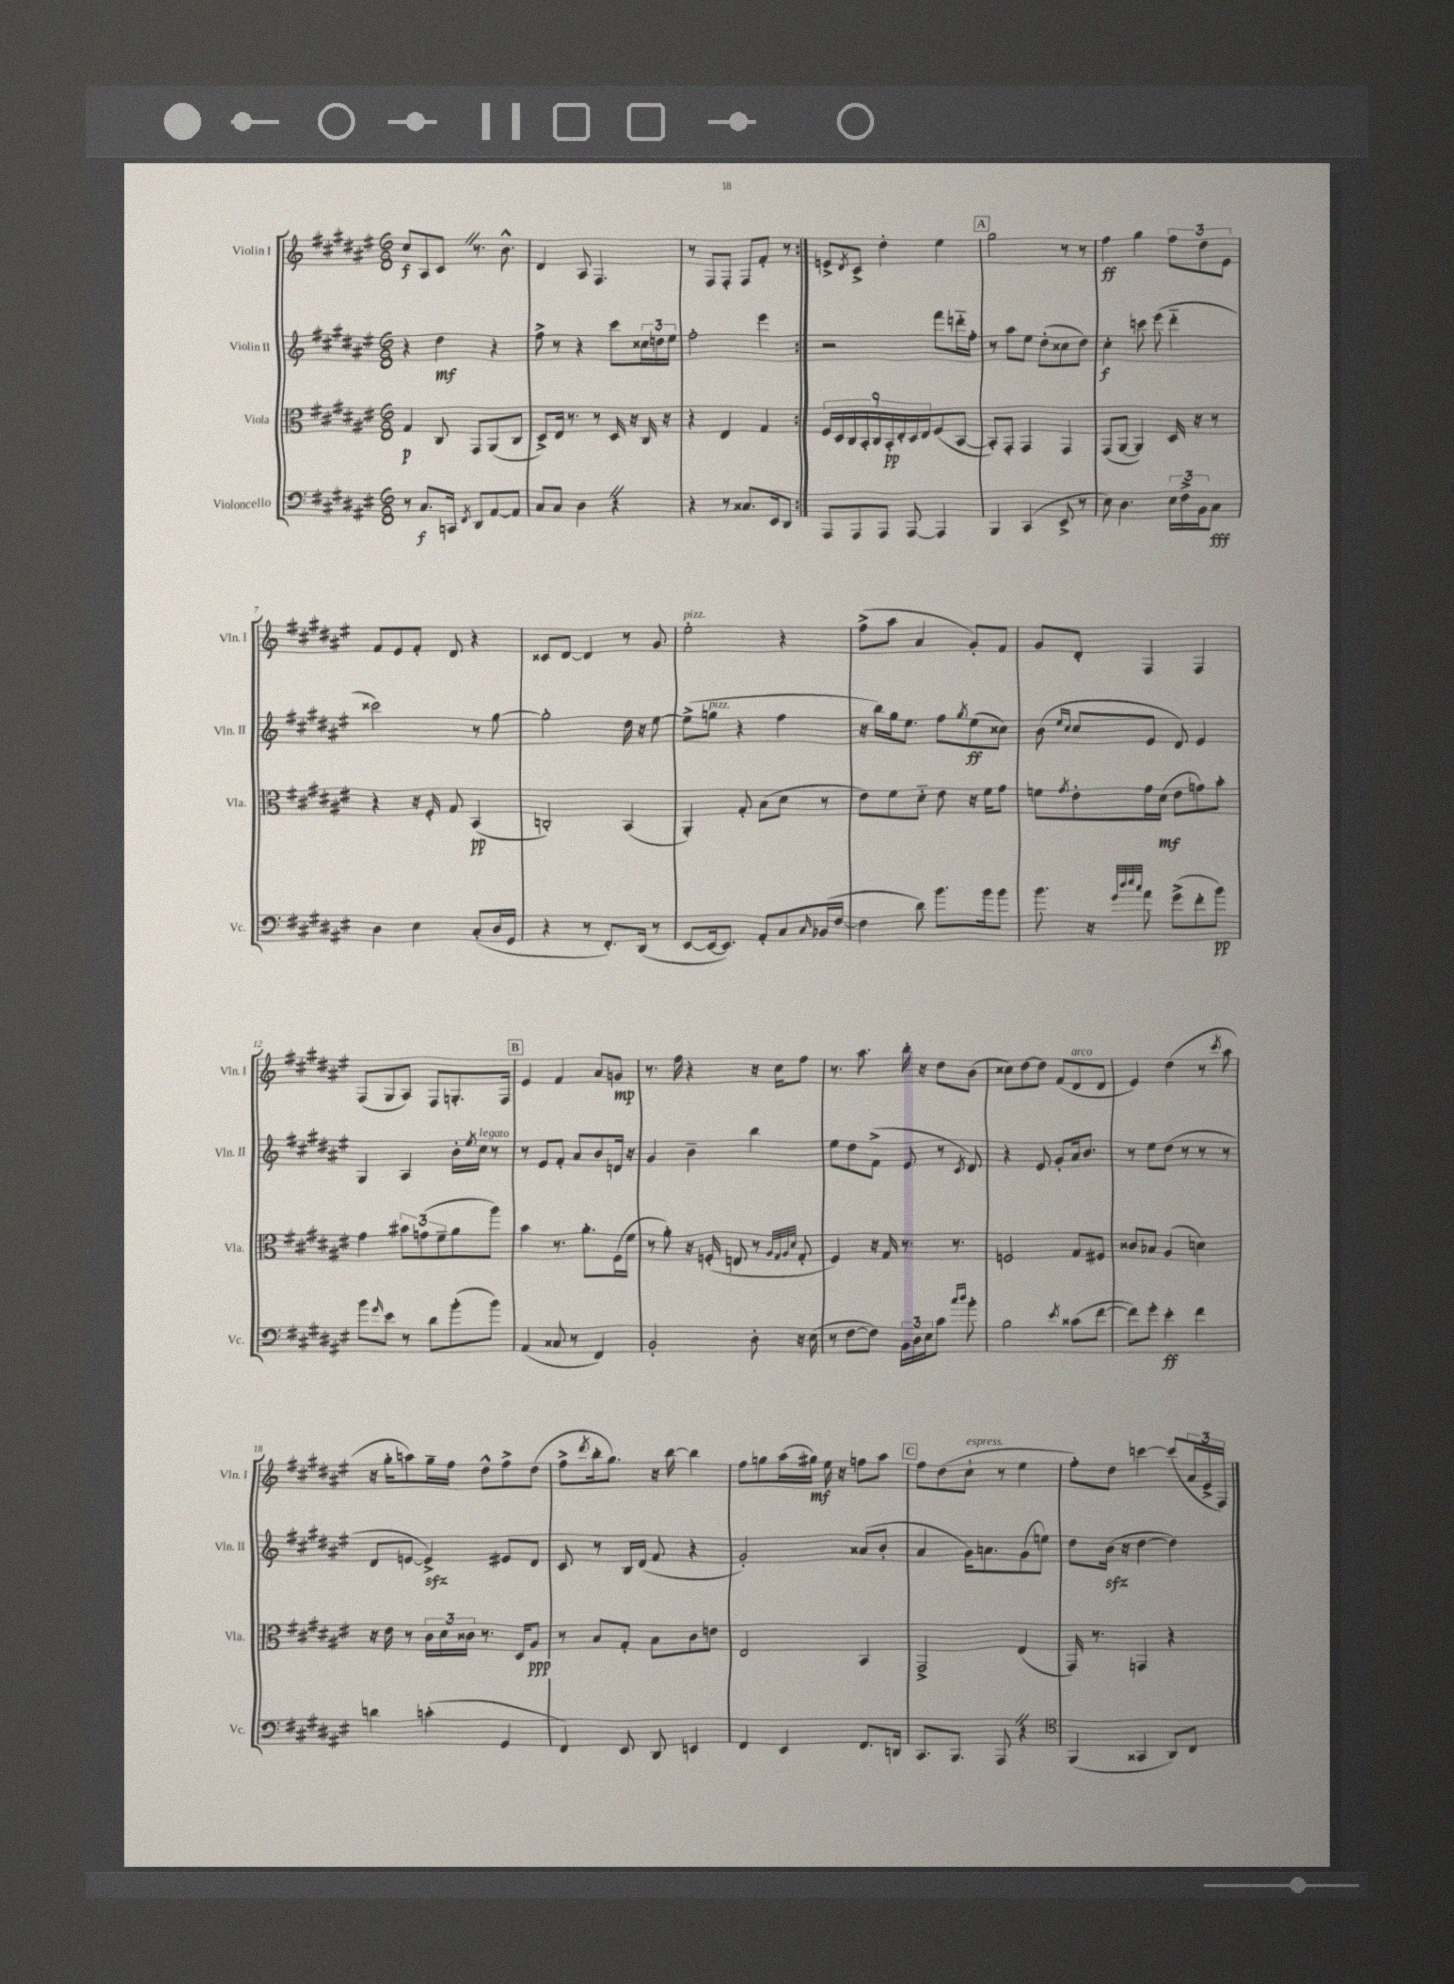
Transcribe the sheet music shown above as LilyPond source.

<<
\new StaffGroup <<
\new Staff = "s0" \with { instrumentName = "Violin I" shortInstrumentName = "Vln. I" } {
    \clef treble \key fis \major \numericTimeSignature \time 6/8
    \repeat volta 2 { cis''8\f ais8 cis'8 \once \override BreathingSign.text = \markup { \musicglyph "scripts.caesura.straight" } \breathe r8. b'8.-^ |
    dis'4 ais8 fis4. |
    r8 fis8 fis8-. fis8 fis'8-. r8 | }
    e'8-> \acciaccatura { dis'8 } cis'8-> dis''4-. eis''4 |
    \mark \markup { \box "A" } gis''2 r8 r8 |
    fis''4\ff gis''4 \tuplet 3/2 { fis''8 dis''8 eis'8 } |
    fis'8 eis'8 fis'8-. dis'8 r4 |
    cisis'8 dis'8~ dis'4 r8 gis'8 |
    eis''2-.^\markup { \italic "pizz." } r4 |
    fis''8->( ais''8 ais'4 gis'8-.) fis'8 |
    gis'8 dis'8-. fis4 fis4 |
    fis8( gis8 ais8) fis8 g8.-. fis16 |
    \mark \markup { \box "B" } eis'4 fis'4 ais'8 g'8\mp |
    r8. fis''16 r4 r16 cis''16 fis''8 |
    r8. ais''8. b''16-. r16 dis''8 b'8( |
    cisis''8) dis''8~ dis''8 fis'8( dis'8^\markup { \italic "arco" } dis'8 |
    eis'4) dis''4( r8 \acciaccatura { cis'''8 } ais''8 |
    r16 gis''16-. a''8) gis''16-- fis''16 dis''8-^ fis''8-> dis''8( |
    fis''8-> \acciaccatura { dis'''8 } b''16-. gis''8.) r16 b''16~ b''4 |
    fis''8 g''8 ais''16( gis''16\mf) eis''16 r16 f''8 ais''8 |
    \mark \markup { \box "C" } fis''8 dis''8( cis''8-!^\markup { \italic "espress." } r8 eis''4 |
    fis''8-.) dis''8 c'''4~ c'''8( \tuplet 3/2 { ais'16 eis'16-> fis16) } \bar "|." |
}
\new Staff = "s1" \with { instrumentName = "Violin II" shortInstrumentName = "Vln. II" } {
    \clef treble \key fis \major \numericTimeSignature \time 6/8
    \repeat volta 2 { r4 dis''4\mf r4 |
    fis''8-> r8 r4 cis'''8 \tuplet 3/2 { cisis''16 d''16 eis''16 } |
    fis''2-. eis'''4 | }
    r2 fis'''8 d'''16-_ fis''16-. |
    \mark \markup { \box "A" } r8 ais''8 eis''8 dis''8-.( cisis''8 dis''8) |
    cis''4-.\f c'''8 eis'''8( dis'''4-_ |
    cisis'''2) r8 gis''8~ |
    gis''2-. dis''16 r16 eis''8~ |
    eis''8->( g''8^\markup { \italic "pizz." } r4 fis''4 |
    r16 b''16) gis''16 eis''8. fis''8 \acciaccatura { gis''8 } eis''8\ff( cisis''8) |
    b'8( \grace { eis''16 cis''16 } cis''8 eis'8 dis'8) eis'4 |
    gis4 ais4 b'16-. \acciaccatura { eis''8 } cis''16^\markup { \italic "legato" } r8 |
    \mark \markup { \box "B" } r8 eis'8 fis'8-. ais'8 b'8 d'16 r16 |
    gis'4 b'4-- b''4 |
    eis''8 dis''8 fis'8->( eis'8 r8 \acciaccatura { cis'8 } dis'8) |
    r4 eis'8 gis'8-. ais'16 b'8. |
    r8 eis''8 dis''8( r8 r8 r8 |
    dis'8 e'8~ e'4->\sfz) eis'8 dis'8 |
    cis'8 r8 b16 dis'16( fis'8 r4 |
    gis'2-.) aisis'8( b'8-. |
    \mark \markup { \box "C" } ais'4 gis'16) a'8. gis'8( e''8) |
    dis''8 b'16\sfz( r16 dis''4~ dis''4) \bar "|." |
}
\new Staff = "s2" \with { instrumentName = "Viola" shortInstrumentName = "Vla." } {
    \clef alto \key fis \major \numericTimeSignature \time 6/8
    \repeat volta 2 { gis4\p cis8 gis,8 ais,8( cis8 |
    dis8->) eis16 r8. r8 dis16 r16 cis16 r16 |
    r4 eis4 gis4 | }
    \tuplet 9/8 { fis16 dis16 cis16 b,16-. cis16 b,16-.\pp eis16-. dis16 eis16 } fis8( b,8~ |
    \mark \markup { \box "A" } b,8-.) gis,8-. gis,4 gis,4 |
    gis,8( ais,8~ ais,4) dis16 r16 r8 |
    r4 r16 fis16-. gis8 b,4\pp( |
    c2-.) b,4( |
    ais,4-.) gis8-. b8( dis'8 r8 |
    eis'8) fis'8 dis'8-_ eis'8 r16 fis'16 gis'8 |
    f'8 \acciaccatura { gis'8 } eis'8-. gis'16 dis'16\mf( eis'8 g'8) b'8-. |
    gis'4 \tuplet 3/2 { bis'8 g'8( fis'8-- } ais'8 ais''8) |
    \mark \markup { \box "B" } b'4 r8. ais'8.-. fis16( fis'16 |
    r8 ais'8-.) r16 f16-.( e8 r8 \grace { ais32 gis32 ais32 dis'32 } gis8-. |
    fis4) r16 gis16 r8. r8. |
    f2 gis8 fis8 |
    cisis'8 bes8 ais4( d'4) |
    r16 eis'16 r8 \tuplet 3/2 { cis'16 dis'16 cisis'16 } r8. dis16 ais8\ppp |
    r8 b8 gis8-. b8 cis'8 e'8 |
    eis2 b,4 |
    \mark \markup { \box "C" } gis,2-> eis4( |
    gis,16) r8. g,4 r4 \bar "|." |
}
\new Staff = "s3" \with { instrumentName = "Violoncello" shortInstrumentName = "Vc." } {
    \clef bass \key fis \major \numericTimeSignature \time 6/8
    \repeat volta 2 { r8 cis8.\f c,16 \acciaccatura { fis,8 } dis,8 ais,8~ ais,8 |
    cis8 cis8 dis4 \once \override BreathingSign.text = \markup { \musicglyph "scripts.caesura.straight" } \breathe r4 |
    r4 r8 cisis8. eis,16 dis,8 | }
    ais,,8 ais,,8 ais,,8 ais,,8~ ais,,4 |
    \mark \markup { \box "A" } b,,4 cis,4( eis,8-> r8 |
    eis8) dis4. \tuplet 3/2 { eis16 fis16-> b,16 } cis8\fff |
    dis4 eis4 cis8-.( dis16 gis,16 |
    r4 r8 fis,8.-.) dis,16( r8 |
    eis,8~ eis,16~ eis,8.) ais,8-. cis8 \grace { cis16 } bes,16( fis16~ |
    fis4 dis'8) b'8. b'16 b'8 |
    b'8. r16 \grace { gis'32 dis''32 eis''32 cis''32 } ais'8 gis'8->( fis'8-. b'8\pp) |
    b'8 \grace { gis'16 } eis'8 r8 dis'8 b'8-.( b'8) |
    \mark \markup { \box "B" } ais,4( cisis8 r8 fis,4) |
    b,2-. dis8-. r16 eis16( |
    r8 fis8~ fis8) \tuplet 3/2 { b,16 dis16 eis16 } cis'8 \grace { cis''16 dis''16 } b'8-. |
    b2 \acciaccatura { eis'8 } cisis'8( fis'8~ |
    fis'8) gis'8-. eis'4-.\ff fis'4 |
    d'4 c'4-.( gis,4 |
    fis,4) eis,8 dis,8 e,4 |
    fis,4 eis,4 fis,8. d,16 |
    \mark \markup { \box "C" } cis,8. b,,8. ais,,8 \once \override BreathingSign.text = \markup { \musicglyph "scripts.caesura.straight" } \breathe r4 |
    \clef tenor fis,4( gisis,4 ais,8) cis8 \bar "|." |
}
>>
>>
